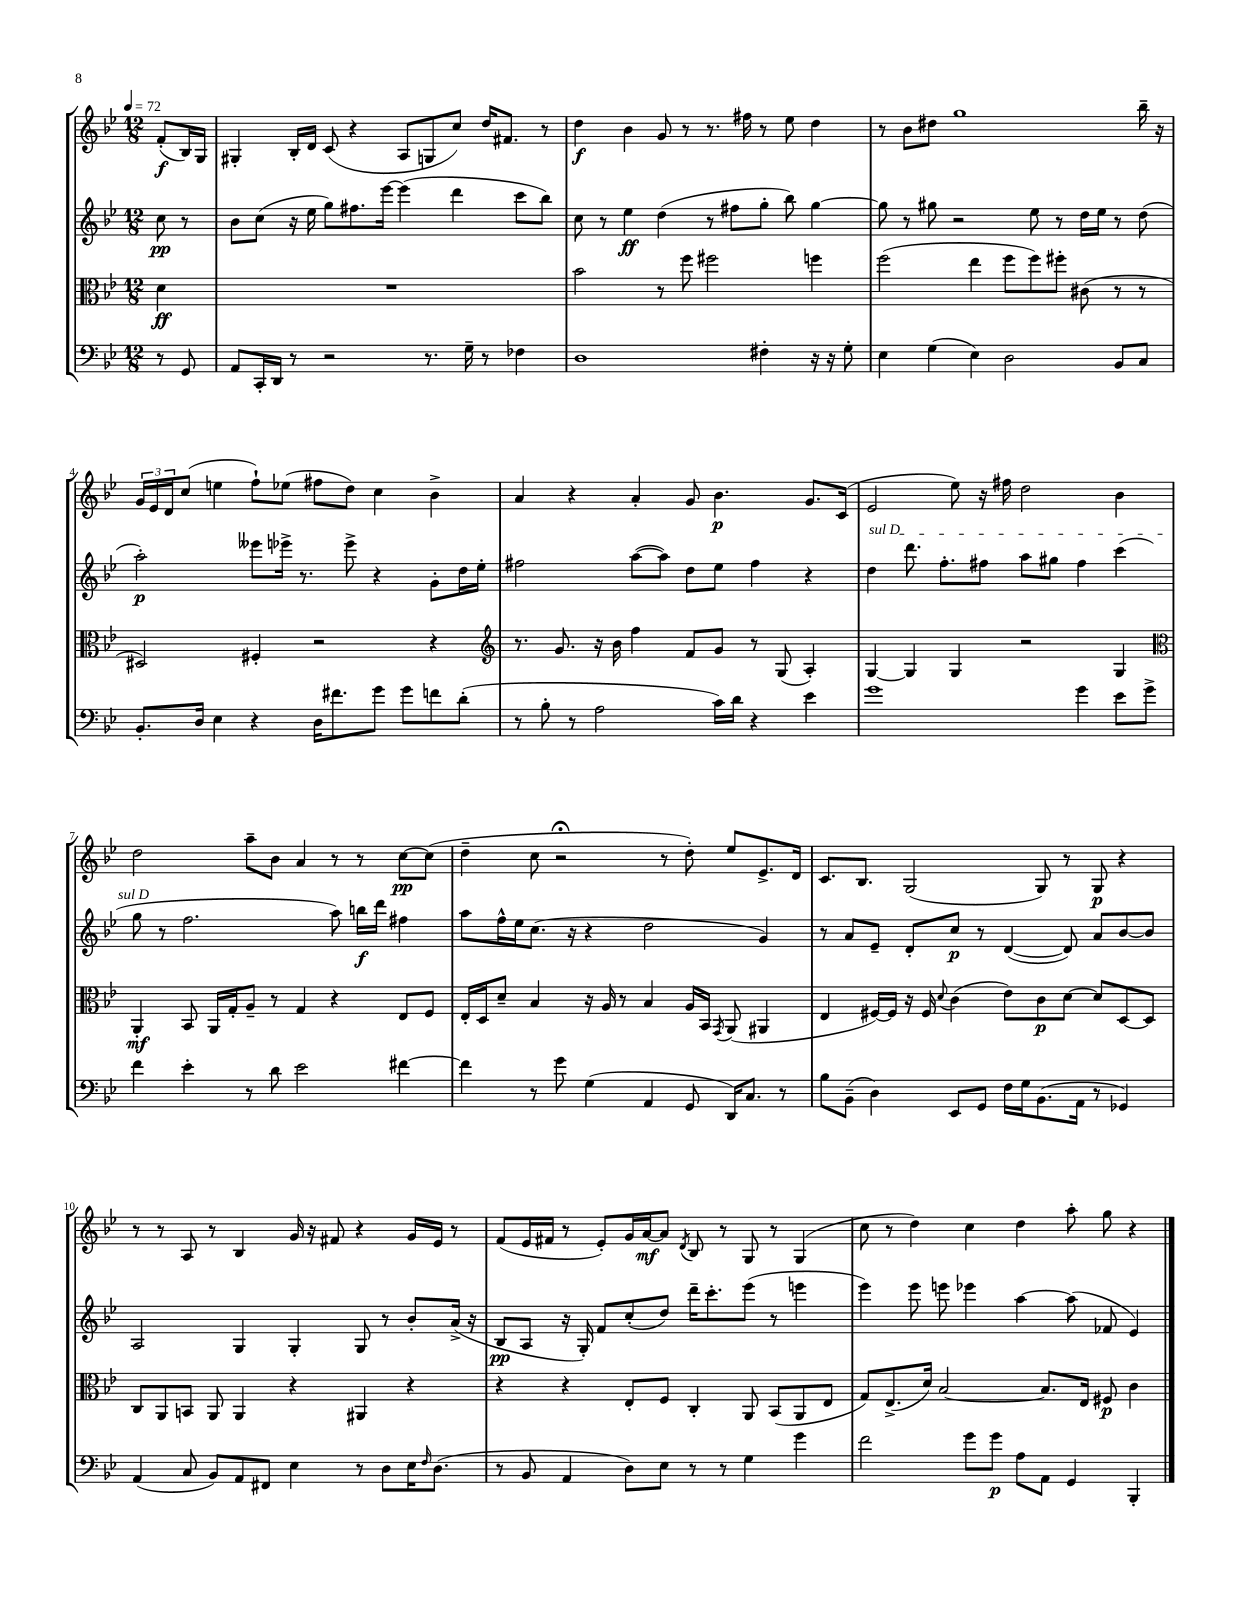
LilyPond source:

<<
\new StaffGroup <<
\new Staff = "s0" {
    \clef treble \key bes \major \numericTimeSignature \time 12/8 \partial 4 \tempo 4 = 72
    f'8-.\f( bes16) g16 |
    gis4-. bes16-. d'16 c'8( r4 a8 g8 c''8) d''16 fis'8. r8 |
    d''4\f bes'4 g'8 r8 r8. fis''16 r8 ees''8 d''4 |
    r8 bes'8 dis''8 g''1 bes''16-- r16 |
    \tuplet 3/2 { g'16 ees'16 d'16 } c''8( e''4 f''8-!) ees''8( fis''8 d''8) c''4 bes'4-> |
    a'4 r4 a'4-. g'8 bes'4.\p g'8. c'16( |
    ees'2 ees''8) r16 fis''16 d''2 bes'4 |
    d''2 a''8-- bes'8 a'4 r8 r8 c''8~\pp c''8( |
    d''4-- c''8 r2\fermata r8 d''8-.) ees''8 ees'8.-> d'16 |
    c'8. bes8. g2( g8) r8 g8\p r4 |
    r8 r8 a8 r8 bes4 g'16 r16 fis'8 r4 g'16 ees'16 r8 |
    f'8( ees'16 fis'16 r8 ees'8-.) g'16 a'16~\mf a'8 \acciaccatura { d'8 } bes8 r8 g8 r8 g4( |
    c''8 r8 d''4) c''4 d''4 a''8-. g''8 r4 \bar "|." |
}
\new Staff = "s1" {
    \clef treble \key bes \major \numericTimeSignature \time 12/8 \partial 4
    c''8\pp r8 |
    bes'8 c''8( r16 ees''16 g''8) fis''8. ees'''16~ ees'''4( d'''4 c'''8 bes''8) |
    c''8 r8 ees''4\ff d''4( r8 fis''8 g''8-. bes''8) g''4~ |
    g''8 r8 gis''8 r2 ees''8 r8 d''16 ees''16 r8 d''8( |
    a''2-.\p) eeses'''8 ees'''16-> r8. ees'''8-> r4 g'8-. d''16 ees''16-. |
    fis''2 a''8~( a''8) d''8 ees''8 fis''4 r4 |
    \once \override TextSpanner.bound-details.left.text = \markup { \italic "sul D" } d''4\startTextSpan d'''8. f''8.-. fis''8 a''8 gis''8 fis''4 c'''4( |
    g''8\stopTextSpan r8 f''2. a''8) b''16\f d'''16 fis''4 |
    a''8 f''16-^ ees''16 c''8.( r16 r4 d''2 g'4) |
    r8 a'8 ees'8-- d'8-. c''8\p r8 d'4~( d'8) a'8 bes'8~ bes'8 |
    a2 g4 g4-. g8 r8 bes'8-. a'16->( r16 |
    bes8\pp a8 r16 g16-.) f'8 c''8-.( d''8) d'''16-- c'''8.-. ees'''8( r8 e'''4 |
    ees'''4) ees'''8 e'''8 ees'''4 a''4~ a''8( fes'8 ees'4) \bar "|." |
}
\new Staff = "s2" {
    \clef alto \key bes \major \numericTimeSignature \time 12/8 \partial 4
    d'4\ff |
    R1. |
    bes'2 r8 f''8 fis''2 f''4 |
    f''2( ees''4 f''8 f''8) fis''8-. cis'8( r8 r8 |
    dis2) fis4-. r2 r4 |
    \clef treble r8. g'8. r16 bes'16 f''4 f'8 g'8 r8 g8( a4-.) |
    g4~ g4 g4 r2 g4 |
    \clef alto a,4-.\mf bes,8 a,16 g16-. a8-- r8 g4 r4 ees8 f8 |
    ees16-. d16 d'8-- bes4 r16 a16 r8 bes4 a16 bes,16 \acciaccatura { g,8 } a,8( ais,4 |
    ees4 fis16~) fis16 r16 fis16 \appoggiatura { d'8 } c'4( ees'8) c'8\p d'8~ d'8 d8~ d8 |
    c8 a,8 b,8 a,8 a,4 r4 ais,4 r4 |
    r4 r4 ees8-. f8 c4-. a,8 bes,8( a,8 ees8 |
    g8) ees8.->( d'16) bes2~ bes8. ees16 fis8\p c'4 \bar "|." |
}
\new Staff = "s3" {
    \clef bass \key bes \major \numericTimeSignature \time 12/8 \partial 4
    r8 g,8 |
    a,8 c,16-. d,16 r8 r2 r8. g16-- r8 fes4 |
    d1 fis4-. r16 r16 g8-. |
    ees4 g4( ees4) d2 bes,8 c8 |
    bes,8.-. d16 ees4 r4 d16 fis'8. g'8 g'8 f'8 d'8-.( |
    r8 bes8-. r8 a2 c'16) d'16 r4 ees'4 |
    g'1 g'4 ees'8 g'8-> |
    f'4 ees'4-. r8 d'8 ees'2 fis'4~ |
    fis'4 r8 g'8 g4( a,4 g,8 d,16) c8. r8 |
    bes8 bes,8--( d4) ees,8 g,8 f16 g16 bes,8.( a,16 r8 ges,4) |
    a,4( c8 bes,8) a,8 fis,8 ees4 r8 d8 ees16 \grace { f16 } d8.( |
    r8 bes,8 a,4 d8) ees8 r8 r8 g4 g'4 |
    f'2 g'8 g'8\p a8 a,8 g,4 bes,,4-. \bar "|." |
}
>>
>>
